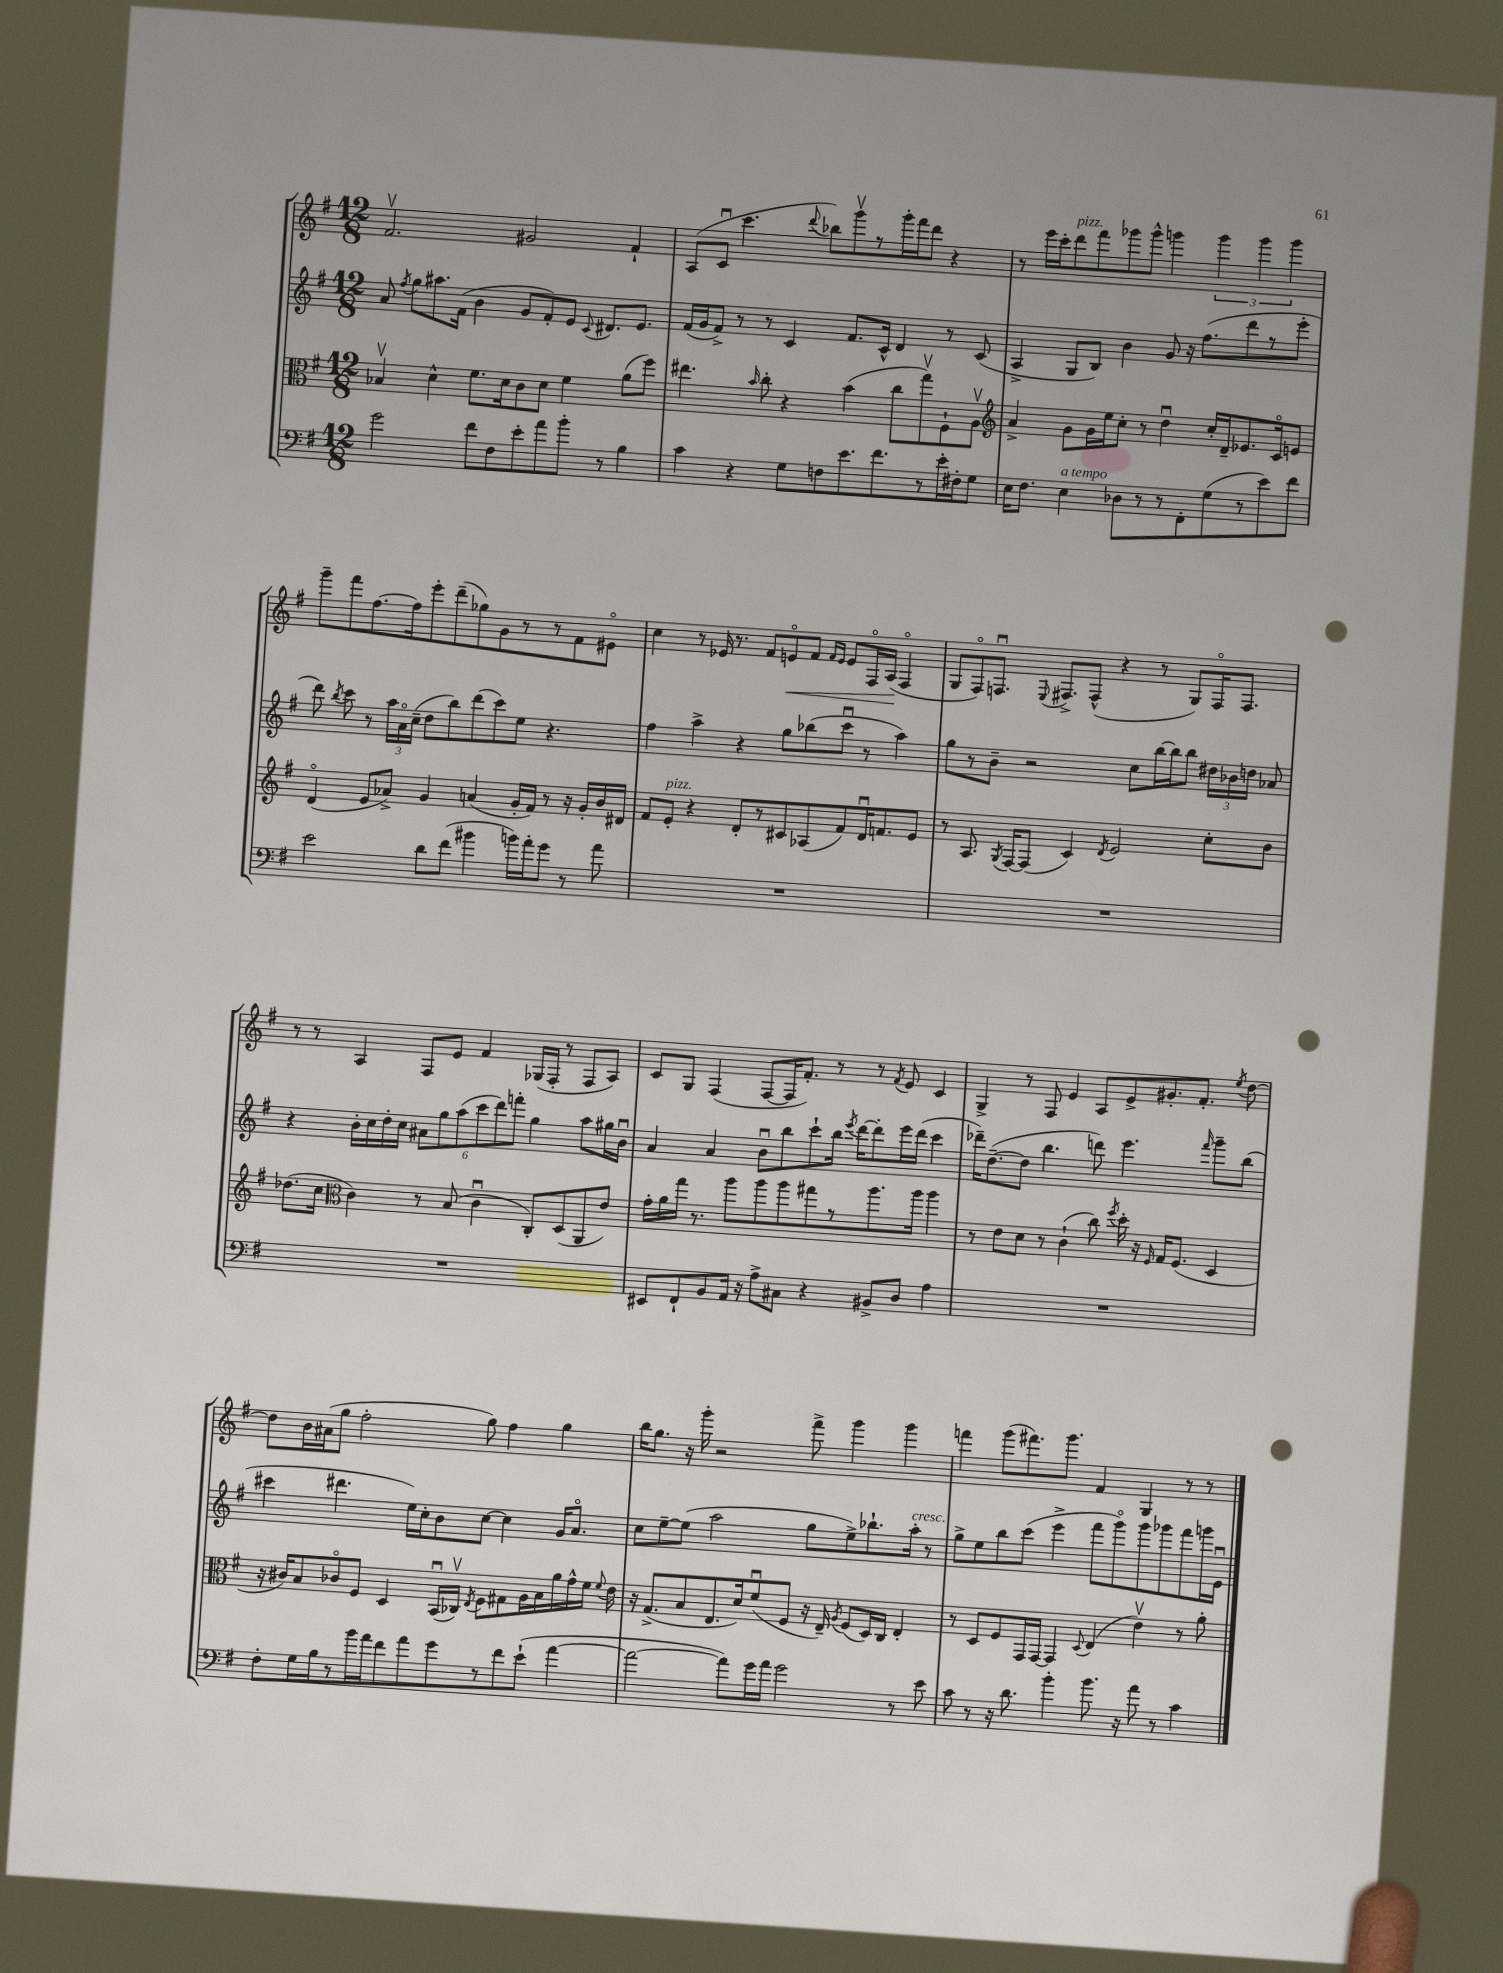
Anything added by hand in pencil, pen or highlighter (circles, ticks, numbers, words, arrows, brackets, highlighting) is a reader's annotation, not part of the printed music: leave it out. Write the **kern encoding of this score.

**kern	**kern	**kern	**kern	**dynam
*part4	*part3	*part2	*part1	*part1
*staff4	*staff3	*staff2	*staff1	*staff1
*clefF4	*clefC3	*clefG2	*clefG2	*
*k[f#]	*k[f#]	*k[f#]	*k[f#]	*
*M12/8	*M12/8	*M12/8	*M12/8	*
=35	=35	=35	=35	=35
2g\	4B-Xv/	8a/	2.f#v/	.
.	.	8qff#/	.	.
.	.	8gg\L	.	.
.	4d^^\	8.aa#X\	.	.
.	.	(16f#\Jk	.	.
8f#\L	8.f#\L	4b\	.	.
8F#\	.	.	.	.
.	16d\k	.	.	.
8e'\	8c\	8g/L	2g#X/	.
8a\	8d\J	8f#'/)	.	.
8b'\J	4f#\	8e/J	.	.
.	.	8qqc/	.	.
8r	.	8.d#X/L	.	.
4B\	(8a\L	.	4f#`/	.
.	.	8.e/J	.	.
.	8ff#\J)	.	.	.
=36	=36	=36	=36	=36
4c\	4.ee#X\	(16f#/LL	(8A/L	.
.	.	16g/J	.	.
.	.	8f#^/J)	8cu/J	.
4r	.	8r	4.ccc\	.
.	16qqb/	.	.	.
.	8cc'\	8r	.	.
8G\L	4r	4c/	.	.
.	.	.	8qqddd/	.
8Fn\	.	.	8bb-X\L)	.
8.e\	(4b\	8.f#/L	8gggv\	.
.	.	.	8r	.
8.f#\	.	16c^^/Jk	.	.
.	8cc\L	4d/	16ggg'\L	.
.	.	.	16fff#\J	.
8r	8ggv\)	.	8ddd\J	.
16e'\L	8F#`\	8r	4r	.
16F#X'\J	.	.	.	.
8G\J	8Av\J	(8c/	.	.
=37	=37	=37	=37	=37
*	*clefG2	*	*	*
16E\KL	4a^/	4A^/	8r	.
8.F#\J	.	.	.	.
.	.	.	16eee\LL	.
.	.	.	16ccc'\J	.
!	!	!	!LO:TX:a:i:t=pizz.	!
!LO:TX:a:i:t=a tempo	!	!	!	!
4E\	8g\L	8G/L	8ddd\	.
.	16g\L	8B/J)	8fff#\	.
.	16ee\J	.	.	.
8D-X\L	8cc'\J	4b\	8ggg-X\	.
8r	8r	.	8ggg-^^\J	.
8r	4ddu\	8g/	4gggn\	.
8FF#'\	.	16r	.	.
.	.	(8.ff#\L	.	.
(8G\	16cc'/LL	.	6ggg\	.
.	16d~/J	.	.	.
8r	8.e-X/	8ddd\	.	.
.	.	.	6ggg\	.
8e\)	.	8r	.	.
.	16c/k	.	.	.
.	.	.	6ggg\	.
8f#\J	8en/J	8eee'\J	.	.
!!LO:LB:g=z
=38	=38	=38	=38	=38
2e\	(4d/	8ddd\)	8ggg~\L	.
.	.	8qbb/	.	.
.	.	8ccc\	8fff#\	.
.	8e/L	8r	[8.ff#\	.
.	8a-X^/J)	24aa\LL	.	.
.	.	24a\	.	.
.	.	.	16ff#\k]	.
.	.	(24cc~\JJ	.	.
8d\L	4g/	8dd\L	8eee'\	.
(8f#\J	.	8bb\)	(8ddd~\	.
4b#X\	(4an/	(8ddd\	8gg-X\)	.
.	.	8ccc\)	8g\	.
16bn\LL)	16g'/LL	8ee\J	8r	.
16a'\J	16f#/JJ)	.	.	.
8g\J	8r	4.r	8r	.
8r	16r	.	8f#\	.
.	16g'/LL	.	.	.
8a\	16b/	.	8e#X\J	.
.	16d#X/JJ	.	.	.
=39	=39	=39	=39	=39
1.r	8f#/L	4ff#\	4cc\	.
!	!LO:TX:a:i:t=pizz.	!	!	!
.	8e'/J	.	.	.
.	4r	4aa^\	8r	.
.	.	.	16e-X/	.
.	.	.	8.r	.
.	8d'/L	4r	.	.
.	8r	.	8f#/L	.
!	!	!	!	!LO:HP:b
.	8c#X/	8gg\L	8en/	<
.	(8A-X/	(8bb-X\	8f#/J	.
.	.	.	16qqf#/LL	.
.	.	.	16qqe/JJ	.
.	8f#/)	8cccu\J	8e/L	.
.	16du/K	8r	16F#/L	.
.	8.fn/	.	(16A/JJ	.
.	.	4aa\)	4F#/	[
.	8e/J	.	.	.
=40	=40	=40	=40	=40
1.r	8r	8gg\L	8G/L	.
.	8.A/	8r	8F#/)	.
.	.	8b~\J	8.Fnu/J	.
.	8qG/	.	.	.
.	[16F#/KL	.	.	.
.	(8F#/J]	2r	.	.
.	.	.	8qqE/	.
.	.	.	8.F#X^/L	.
.	4c/)	.	.	.
.	.	.	(8F#^^/J	.
.	8qd/	.	.	.
.	2e/	.	4r	.
.	.	8cc\L	.	.
.	.	[16bb\L	8r	.
.	.	16bb\J]	.	.
.	.	8bb\J	8G/L)	.
.	8cc'\L	24dd#X\LL	16F#/K	.
.	.	24b-X\	.	.
.	.	.	8.F#/J	.
.	.	24ddn\JJ	.	.
.	8b\J	8a-X/	.	.
!!LO:LB:g=z
=41	=41	=41	=41	=41
1.r	(8.dd-X\L	4r	8r	.
.	.	.	8r	.
.	16cc\Jk	.	.	.
*	*clefC3	*	*	*
.	4c\)	16b'\LL	4A/	.
.	.	16cc\	.	.
.	.	16dd'\	.	.
.	.	16cc\JJ	.	.
.	8r	12a#X\L	8F#/L	.
.	.	12gg\	.	.
.	(8B/	.	8e/J	.
.	.	(12aa\	.	.
.	4cu\	12ccc\	4f#/	.
.	.	12ddd\)	.	.
.	.	12fffn'\J	.	.
.	8C'/L)	4gg\	(16G-X/LL	.
.	.	.	16F#'/JJ	.
.	(8D/	.	8r	.
.	8AA/	8aa\L	8F#/L	.
.	8e/J)	16gg#X\L	8A/J)	.
.	.	16bu\JJ	.	.
=42	=42	=42	=42	=42
8EE#X/L	16g'\LL	4a/	8c/L	.
.	16a\	.	.	.
8FF#`/	16gg\JJ	.	8G/J	.
.	8.r	.	.	.
8BB/	.	4a/	(4F#/	.
16AA/Jk	8aa\L	.	.	.
16r	.	.	.	.
8A^\L	8aa\	8bu\L	[8F#/L	.
8C#X\J	8aa\	8bb\	16F#/K]	.
.	.	.	8.f#'/J)	.
4r	8gg#X\	8ccc`\	.	.
.	8r	16bb\Jk	8r	.
.	.	8qeee/	.	.
.	.	[16ddd\KL	.	.
8BB#X^/L	8.aa\	8ddd'\]	8r	.
.	.	.	8qf#/	.
8D/J	.	16eee\L	8e/	.
.	16aa\Jk	(16ddd\JJ	.	.
4A\	4aa\	4ccc\	4c/	.
=43	=43	=43	=43	=43
1.r	8r	16ddd-X~\KL)	4G^/	.
.	.	([8.dd~\	.	.
.	8e\L	.	.	.
.	8d\J	8dd\J]	8r	.
.	8r	4.bb\	8F#/	.
.	(4c`\	.	4e/	.
.	8cc\)	8dddn\)	8A/L	.
.	8qff#/	.	.	.
.	16dd'\	4.eee\	8e^/	.
.	16r	.	.	.
.	16qqF#/	.	.	.
.	16G/KL	.	8.g#X'/	.
.	(8.F#/J	.	.	.
.	.	.	8.f#'/J	.
.	.	16qqfff#/	.	.
.	4D/	8ggg~\L	.	.
.	.	.	8qee/	.
.	.	(8bb\J	[8dd\	.
!!LO:LB:g=z
=44	=44	=44	=44	=44
8F#'\L	16r	4ccc#X\	8dd\L]	.
.	16c#X/KL)	.	.	.
16G\L	8B/	.	16b\L	.
16B\J	.	.	(16a#X\J	.
8r	8c-X/	4.ddd#X\	8gg\J	.
16b\L	8F#/J	.	2ff#'\	.
16a\J	.	.	.	.
8f#\	4D/	.	.	.
8a\	.	16ee\LL)	.	.
.	.	16cc'\J	.	.
8g\	(16BBu/LL	8b\	.	.
.	16C-Xv/JJ)	.	.	.
.	8qE/	.	.	.
8r	8F#\L	[8cc\J	8gg\)	.
8f#\	8G#X\	4cc\]	4ff#\	.
(8e`\J	16A\L	.	.	.
.	16B\	.	.	.
[4a\	16a\	16g/KL	4gg\	.
.	16g^^\	8.a/J	.	.
.	16f#\JJ	.	.	.
.	8qqf#/	.	.	.
.	16e\	.	.	.
=45	=45	=45	=45	=45
2a\_	16r	8cc\L	16bb\KL	.
.	(8.G^/L	.	8.gg\J	.
.	.	[8ee~\	.	.
.	8B/	(8ee\J]	16r	.
.	.	.	16ggg'\	.
.	8.E/	2aa\	2r	.
8a\L])	.	.	.	.
.	16d/k)	.	.	.
16g\L	(8f#u/	.	.	.
16a\JJ	.	.	.	.
2g\	8F#/J	.	.	.
.	16r	8gg\L	8fff#^\	.
.	16E~/)	.	.	.
.	8qA/	.	.	.
.	(8F#/L	8ee^\)	4ggg\	.
.	16D/L)	8.bb-X`\	.	.
.	16C/JJ	.	.	.
8r	4E'/	.	4ggg\	.
!	!	!LO:TX:a:i:t=cresc.	!	!
.	.	16aa'\Jk	.	.
8e\	.	8r	.	.
=46	=46	=46	=46	=46
8c\	8r	8gg^\L	4fffn\	.
8r	8D/L	8ee\	.	.
16r	8F#/	8bb\	(8ggg\L	.
8.d\	.	.	.	.
.	16GG/L	(8ccc\J	8.fff#X\)	.
.	[16GG/JJ	.	.	.
4b'\	4GG/]	4eee^\	.	.
.	.	.	8.ggg\J	.
.	8qqD/	.	.	.
8.b\	(4E/	8fff#\L	4f#/	.
.	.	8ggg\)	.	.
16r	.	.	.	.
8a\	4ev\)	8ggg\	4G/	.
8r	.	8ggg-X\	.	.
4c\	8r	8fff#\	8r	.
.	8a'\	16gggn\L	8r	.
.	.	16eu\JJ	.	.
==	==	==	==	==
*-	*-	*-	*-	*-
